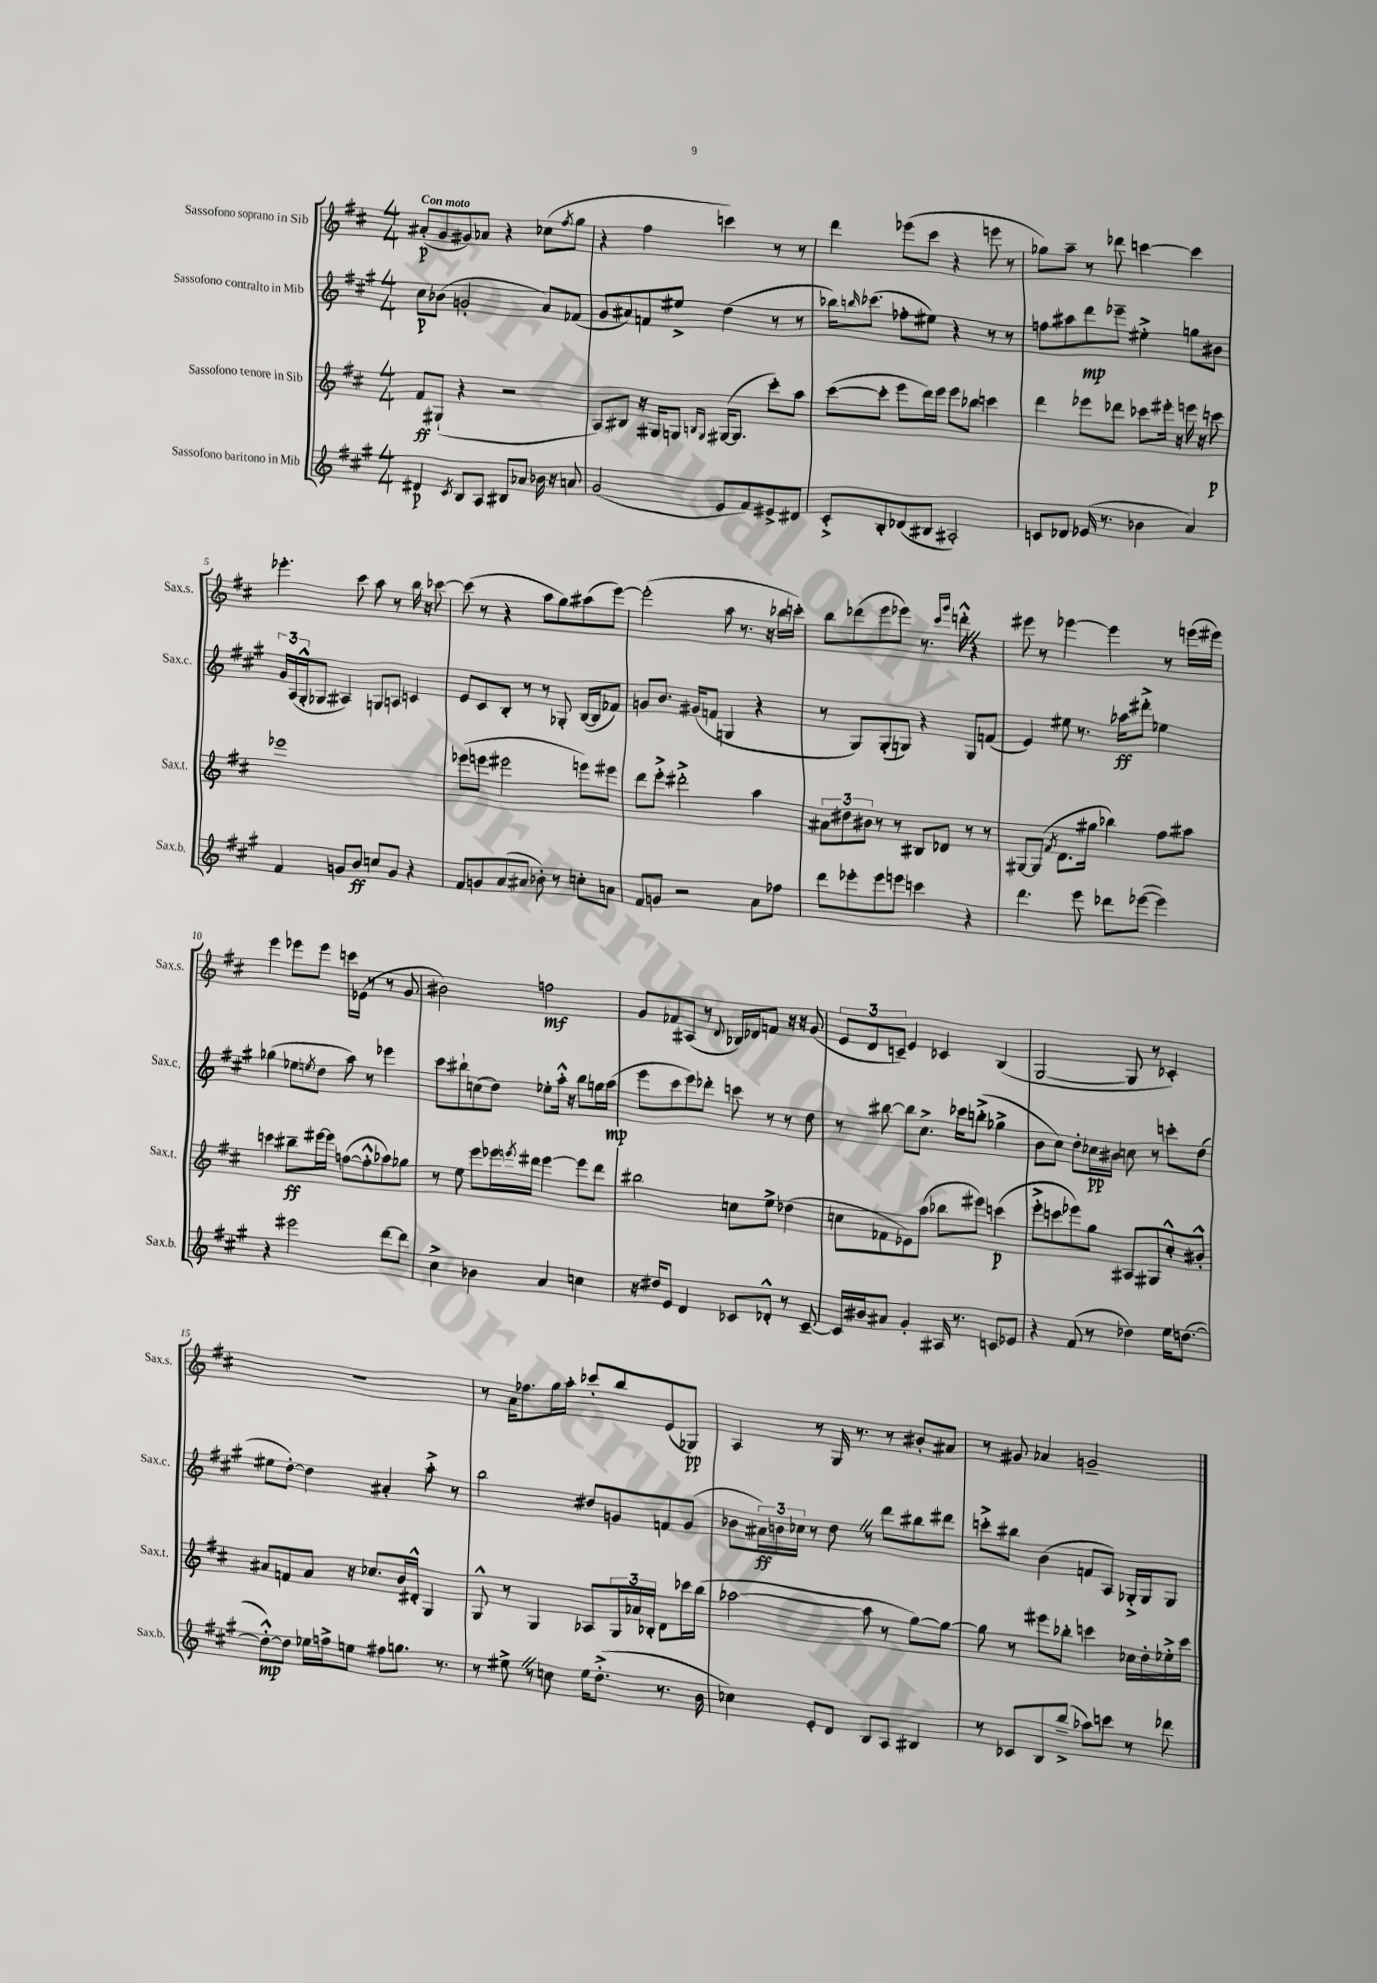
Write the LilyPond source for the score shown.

<<
\new StaffGroup <<
\new Staff = "s0" \with { instrumentName = "Sassofono soprano in Sib" shortInstrumentName = "Sax.s." } {
    \clef treble \key d \major \numericTimeSignature \time 4/4 \tempo "Con moto"
    ais'8-.\p( g'8 gis'8) aes'8 r4 ces''8( \acciaccatura { fis''8 } g''8 |
    r4 fis''4 c'''4) r8 r8 |
    d'''4 ees'''8( cis'''8 r4 e'''8 r8 |
    ges''8) a''8-- r8 des'''8 c'''4~ c'''4 |
    ees'''4.-. cis'''8 a''8 r8 b''16 r16 ces'''8~ |
    ces'''8( r8 r4 a''8 g''8) ais''8( e'''8~) |
    e'''2-.( a''8 r8. r16 bes''16 c'''16-.) |
    b''8 des'''8( e'''8 ees'''8) r8. \grace { cis'''16 g'''16 } d'''16-.-^ \once \override BreathingSign.text = \markup { \musicglyph "scripts.caesura.straight" } \breathe r4 |
    eis'''8 r8 ees'''4~ ees'''4 r8 e'''16( eis'''16) |
    e'''4 ees'''8 ees'''8 c'''16 ees'16( r8 r8 g'8 |
    bis'2) f''2\mf |
    g'8 fes'8 ais8( r8 \appoggiatura { d'8 } bes16) des'16 f'8 r16 r16 g'8( |
    \tuplet 3/2 { e'8 d'8 c'8--) } e'4 ces'4 b4( |
    g2~ g8 r8 ces'4-.) |
    r1 |
    r8 a'16 fes''8. g''16 a''16-. ces'''8-. b''8 e'8( ges8\pp) |
    a4 r8 g16 r8. r8 bis'8-. ais'8 |
    r8 gis'8 aes'4 g'2-- \bar "|." |
}
\new Staff = "s1" \with { instrumentName = "Sassofono contralto in Mib" shortInstrumentName = "Sax.c." } {
    \clef treble \key a \major \numericTimeSignature \time 4/4
    cis''8\p bes'8( g'2-. a'8) fes'8( |
    gis'8 ais'8) f'8 eis''8-> d''4( r8 r8 |
    bes''16) \grace { b''16 } ces'''8.( fes''8-. eis''8) r4 r8 r8 |
    f''8 ais''8 d'''8\mp ees'''8-- eis''4-.-> g''8 bis'8 |
    \tuplet 3/2 { gis'16 a16( gis16-.-^ } ges8 ais4) g8 a8 c'4 |
    e'8 cis'8 b8-. r8 r8 ges8-. b16~( b16 fes'8) |
    g'8 b'8. gis'16( f'8 g4 r4 |
    r8 gis8) gis8-.( g8) r4 g8 f'8( |
    e'4) eis''8 r8. aes''16\ff dis'''8-.-> ees''4 |
    ges''4( ees''8 \acciaccatura { e''8 } d''8 a''8) r8 ees'''4 |
    cis'''8 bis''8-! c''8( d''8) ees''8-. a''16-.-^ r16 bis''8 g''16 a''16\mp( |
    e'''8 cis'''8 e'''8) des'''8-. c'''8 r8 r8 d''8 |
    r8 bis''8~ bis''8 cis''8.-> ces'''16 b''8-.->( ges''4-> |
    b'8 cis''8) d''8-. ces''16\pp bis'16 c''8 r8 c'''8-. d''8( |
    eis''8 d''8~-.) d''4 ais'4-. a''8-.-> r8 |
    b''2 dis''8 g'8 f'8 g'8( |
    bes'8 \tuplet 3/2 { ais'16\ff) b'16 ces''16 } r8 d''8 \once \override BreathingSign.text = \markup { \musicglyph "scripts.caesura.straight" } \breathe r8 d'''8 bis''8 dis'''8 |
    c'''8-.-> bis''8 b'4( f'8 a8) ges16-.-> ges16 ges8 \bar "|." |
}
\new Staff = "s2" \with { instrumentName = "Sassofono tenore in Sib" shortInstrumentName = "Sax.t." } {
    \clef treble \key d \major \numericTimeSignature \time 4/4
    fis'8\ff gis8-!( r4 r2 |
    a8) bis8 r16 gis16 g8 \grace { b16 g16 } gis16~( gis8. cis'''8-.) a''8 |
    cis'''8~( cis'''8-. e'''8 d'''16) e'''16 e'''8 bes''8 c'''4 |
    d'''4 ees'''8 des'''8 ces'''8 eis'''16-. r16 e'''16 r16 c'''8\p |
    ees'''1 |
    ees'''8( e'''8 eis'''2 e'''8) eis'''8 |
    d'''8 e'''8-.-> dis'''2-.-> a''4 |
    \tuplet 3/2 { ais'8 dis''8 bis'8 } r8 r8 bis8 des'8 r8 r8 |
    gis8~ gis8( \acciaccatura { fis'8 } d'8. gis''16 bes''4) fis''8 ais''8 |
    c'''4 bis''8--\ff eis'''16~ eis'''16 f''8~( f''8-.-^ aes''8) ges''8 |
    r8 e''8 e'''8 ees'''16 \acciaccatura { e'''8 } dis'''16 e'''4~ e'''8 dis'''8 |
    bis''2 c''8 e''8-> des''4( |
    c''8 fes'8 ees'8) a''8( bes''8 eis'''8) c'''4\p( |
    e'''8-.-> c'''8 ees'''8) g''8 ais8 gis8 cis''8-.-^ bis'8-.-^ |
    ais'8 f'8 ais'8 r16 ces''8. b'16 dis'16-.-^ g4 |
    g8-^ r8 g4 aes8 \tuplet 3/2 { g16 aes'16 bes16-. } d'8 ces'''16 b''16( |
    aes''2~ aes''8 r8 g''8~) g''8~ |
    g''8 r8 eis'''8 bes''8-. c'''4 ces''16 d''16-. ees''16-.-> c'''16 \bar "|." |
}
\new Staff = "s3" \with { instrumentName = "Sassofono baritono in Mib" shortInstrumentName = "Sax.b." } {
    \clef treble \key a \major \numericTimeSignature \time 4/4
    dis'4\p \acciaccatura { cis'8 } b8 a8 bis8 aes'8 bes'16 r16 a'8 |
    gis'2( e'8 fis'8) eis'8-> dis'8 |
    cis'8-.-> b8-. des'8( bis8 ais2-.) |
    c'8 des'8 ees'16( r8. bes'4 a'4) |
    fis'4 g'8 b'8\ff c''8 g'8 r4 |
    fis'8 g'8 a'8( ais'8 bes'8-.) r8 c''8-. a'8 |
    fis'8 g'8 r2 a'8 fes''8 |
    d'''8 ees'''8-. ees'''8 e'''8 c'''4 r4 |
    d'''4. e'''8 des'''8 ees'''8~( ees'''4) |
    r4 eis'''2 d'''8~ d'''8 |
    cis''4-> bes'4 a'4 c''4 |
    r16 dis''16 e'8 d'4 ces'8 des'8-.-^ r8 ces'8~-- |
    ces'16 bis'16 ais'8 gis'4-. ais16 r8. c'8 ees'8 |
    r4 fis'8( r8 des''4) e''16 d''8.~( |
    d''8~-.-^\mp) d''8 ees''16 f''16-> e''8 fis''8 g''8. r8. |
    r8 eis''8-> \once \override BreathingSign.text = \markup { \musicglyph "scripts.caesura.straight" } \breathe r8 c''8 eis''16 d''8.-.->( r8. b'16 |
    ces''4) e'8-. d'8 b8 a8 bis4 |
    r8 ces'8 b8 b''8--->( aes''8) c'''8 r8 des'''8 \bar "|." |
}
>>
>>
